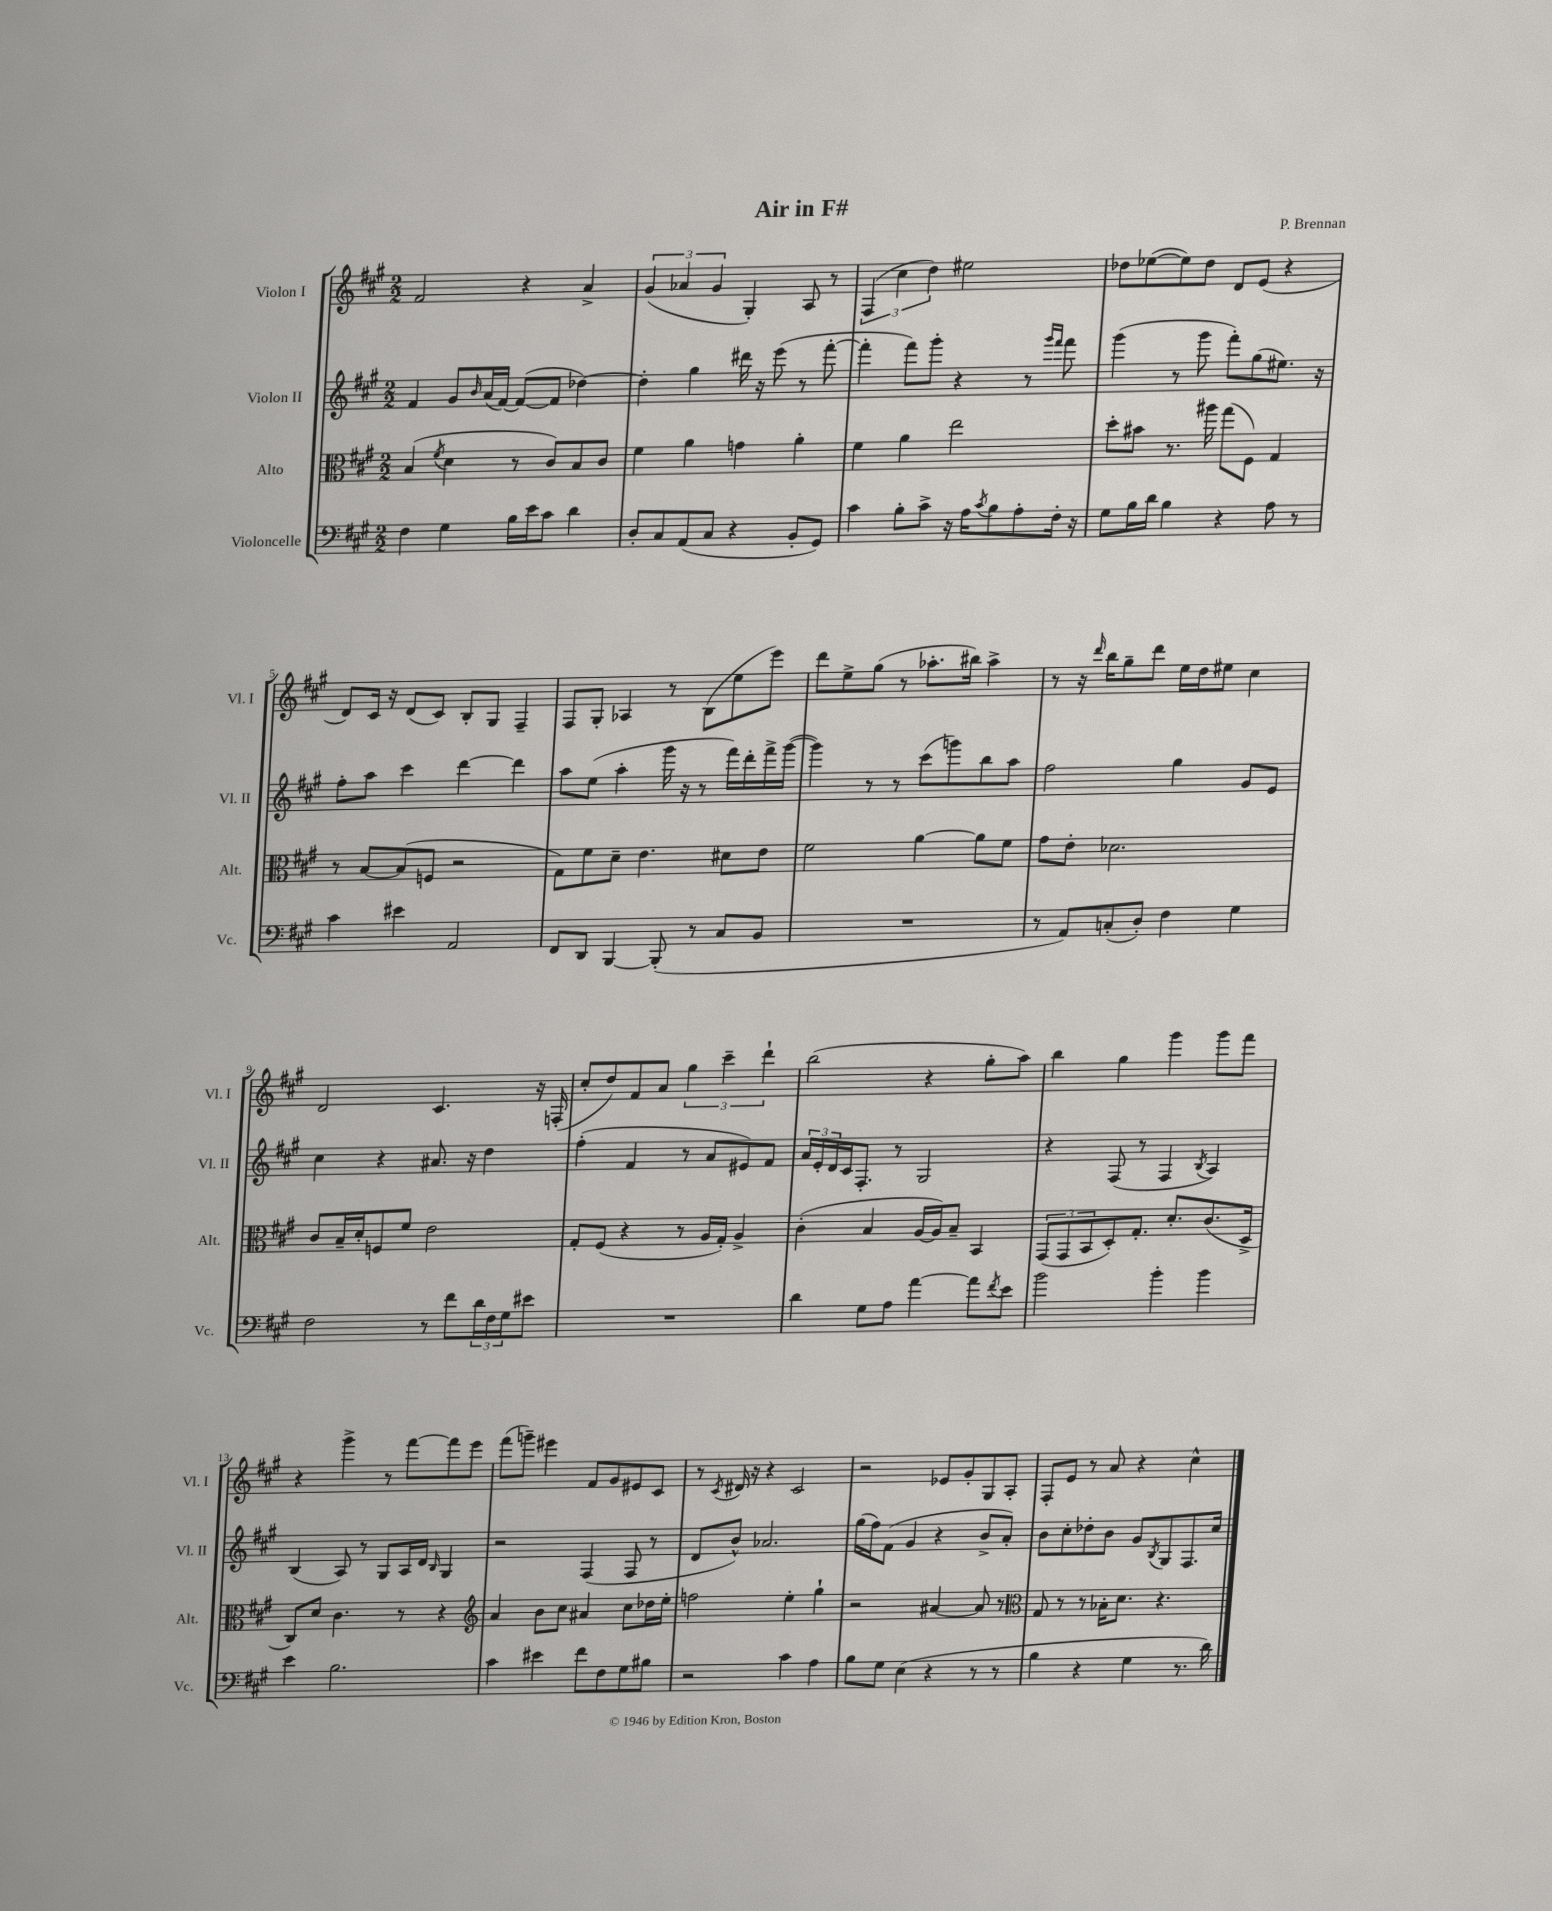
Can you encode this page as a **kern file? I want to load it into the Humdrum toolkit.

**kern	**kern	**kern	**kern
*staff4	*staff3	*staff2	*staff1
*clefF4	*clefC3	*clefG2	*clefG2
*k[f#c#g#]	*k[f#c#g#]	*k[f#c#g#]	*k[f#c#g#]
*M2/2	*M2/2	*M2/2	*M2/2
4F#	(4B	4f#	2f#
.	8qf#	.	.
4G#	4d	8g#	.
.	.	16qqb	.
.	.	(16a	.
.	.	[16f#)	.
16B	8r	(8f#_	4r
16e	.	.	.
8c#	8c#)	8f#]	.
4d	8B	[4dd-)	4a^
.	8c#	.	.
=	=	=	=
8D'	4f#	4dd-']	(6g#
8C#	.	.	.
.	.	.	6a-
(8AA	4a	4gg#	.
.	.	.	6g#
8C#	.	.	.
4r	4g	16ddd#	4G#')
.	.	16r	.
.	.	(8eee	.
8BB'	4a'	8r	8A
8GG#)	.	[8fff#'	8r
=	=	=	=
4c#	4f#	4fff#']	(6F#
.	.	.	6cc#
8B'	4a	8fff#)	.
.	.	.	6dd)
8c#^	.	8ggg#'	.
16r	2ee	4r	2ee#
16A	.	.	.
8qc#	.	.	.
8B	.	.	.
8A'	.	8r	.
.	.	16qqggg#	.
.	.	16qqfff#	.
16F#'	.	8fff#	.
16r	.	.	.
=	=	=	=
8G#	8dd'	(4ggg#	8dd-
16B	8b#	.	([8ee-
16d	.	.	.
4B	8.r	8r	8ee-])
.	.	8ggg#	8dd-
.	16aa#	.	.
4r	(8gg#	8fff#')	8d
.	8F#)	(8gg#	(8e
8A	4G#	8.ee#)	4r
8r	.	.	.
.	.	16r	.
=	=	=	=
4c#	8r	8ff#'	8d)
.	[8B	8aa	16c#
.	.	.	16r
4e#	(8B]	4ccc#	(8d
.	8F	.	8c#)
2AA	2r	[4ddd	8B'
.	.	.	8G#
.	.	4ddd]	4F#~
=	=	=	=
8FF#	8G#)	8aa	8F#
8DD	8f#	(8ee	8G#'
[4BBB	8d~	4aa'	4A-
.	4.e	.	.
(8BBB']	.	16ggg#	8r
.	.	16r	.
8r	.	8r	(8B
8C#	8d#	16fff#)	8ee
.	.	16ddd'	.
8BB	8e	16fff#^	8eee)
.	.	([16ggg#	.
=	=	=	=
1r	2f#	4ggg#])	8ddd
.	.	.	8ee^
.	.	8r	(8gg#
.	.	8r	8r
.	[4a	(8ccc#	8.aa-'
.	.	8ggg)	.
.	.	.	16bb#)
.	8a]	8bb	4aa-^
.	8f#	8aa	.
=	=	=	=
8r	8g#	2ff#	8r
8AA)	8e'	.	16r
.	.	.	16qqddd
.	.	.	16bb
(8C'	2.d-	.	8gg#~
8D')	.	.	8ddd
4F#	.	4gg#	16ee
.	.	.	16dd
.	.	.	8ee#
4G#	.	8g#	4cc#
.	.	8e	.
=	=	=	=
2F#	8c#	4cc#	2d
.	16B~	.	.
.	16d'	.	.
.	8F	4r	.
.	8f#	.	.
8r	2e	8.a#	4.c#
8f#	.	.	.
.	.	16r	.
24d	.	4dd	.
24F#	.	.	.
24G#	.	.	.
8e#	.	.	16r
.	.	.	(16F'
=	=	=	=
1r	8G#'	(4ff#'	8cc#'
.	(8F#	.	8dd)
.	4r	4f#	8f#
.	.	.	8a
.	8r	8r	6gg#
.	16A	8a	.
.	.	.	6ccc#~
.	16G#')	.	.
.	4A^	8e#)	.
.	.	.	6ddd`
.	.	8f#	.
=	=	=	=
4d	(4c#'	24a	(2bb
.	.	24e'	.
.	.	24d	.
.	.	16c#	.
.	.	8.F#'	.
8G#	4B	.	.
8A	.	8r	.
[4a	[16A	2G#	4r
.	16A])	.	.
.	8B~	.	.
8a]	4BB	.	8gg#'
8qf#	.	.	.
8e	.	.	8aa)
=	=	=	=
2b	(12GG#	4r	4bb
.	12GG#	.	.
.	12BB	.	.
.	8D')	(8F#	4gg#
.	8.G#'	8r	.
4b'	.	4F#	4ggg#
.	8.d'	.	.
.	.	8qB	.
4b	(8.c#	4A)	8ggg#
.	.	.	8fff#
.	16D^	.	.
=	=	=	=
4e	8C#)	(4B	4r
.	8d	.	.
2.B	4.c#	8A)	4ggg#^
.	.	8r	.
.	.	8G#	8r
.	8r	16A	[8fff#
.	.	16d	.
.	.	16qqB	.
.	4r	4G#	8fff#]
.	.	.	8eee
=	=	=	=
*	*clefG2	*	*
4c#	4a	2r	(8fff#
.	.	.	8ggg~)
4e#	8b	.	4eee#
.	8cc#	.	.
8f#	4a#	(4F#	8f#
8F#	.	.	8g#
8G#	8cc#	8F#	8e#
8B#	16dd-	8r	8c#
.	16ee'	.	.
=	=	=	=
2r	2ff	8d	8r
.	.	.	8qc#
.	.	8b^^)	16d#
.	.	.	16r
.	.	2.a-	4r
4c#	4ee'	.	2c#
4A	4gg#`	.	.
=	=	=	=
8B	2r	(16gg#	2r
.	.	16ff#)	.
8G#	.	(8f#	.
(4E	.	4g#	.
4r	[4a#	4r	8e-
.	.	.	8g#'
8r	8a#]	8b^	8G#
8r	8r	8a')	8A'
=	=	=	=
*	*clefC3	*	*
4B	8G#	8b	8F#'
.	8r	8cc#'	8e
4r	8r	8dd-'	8r
.	16B-'	8b	8a
.	8.d	.	.
4G#	.	8g#	4r
.	.	8qB	.
.	4.r	8G#	.
8.r	.	8.F#	4cc#^^
16d)	.	16cc#	.
==	==	==	==
*-	*-	*-	*-
